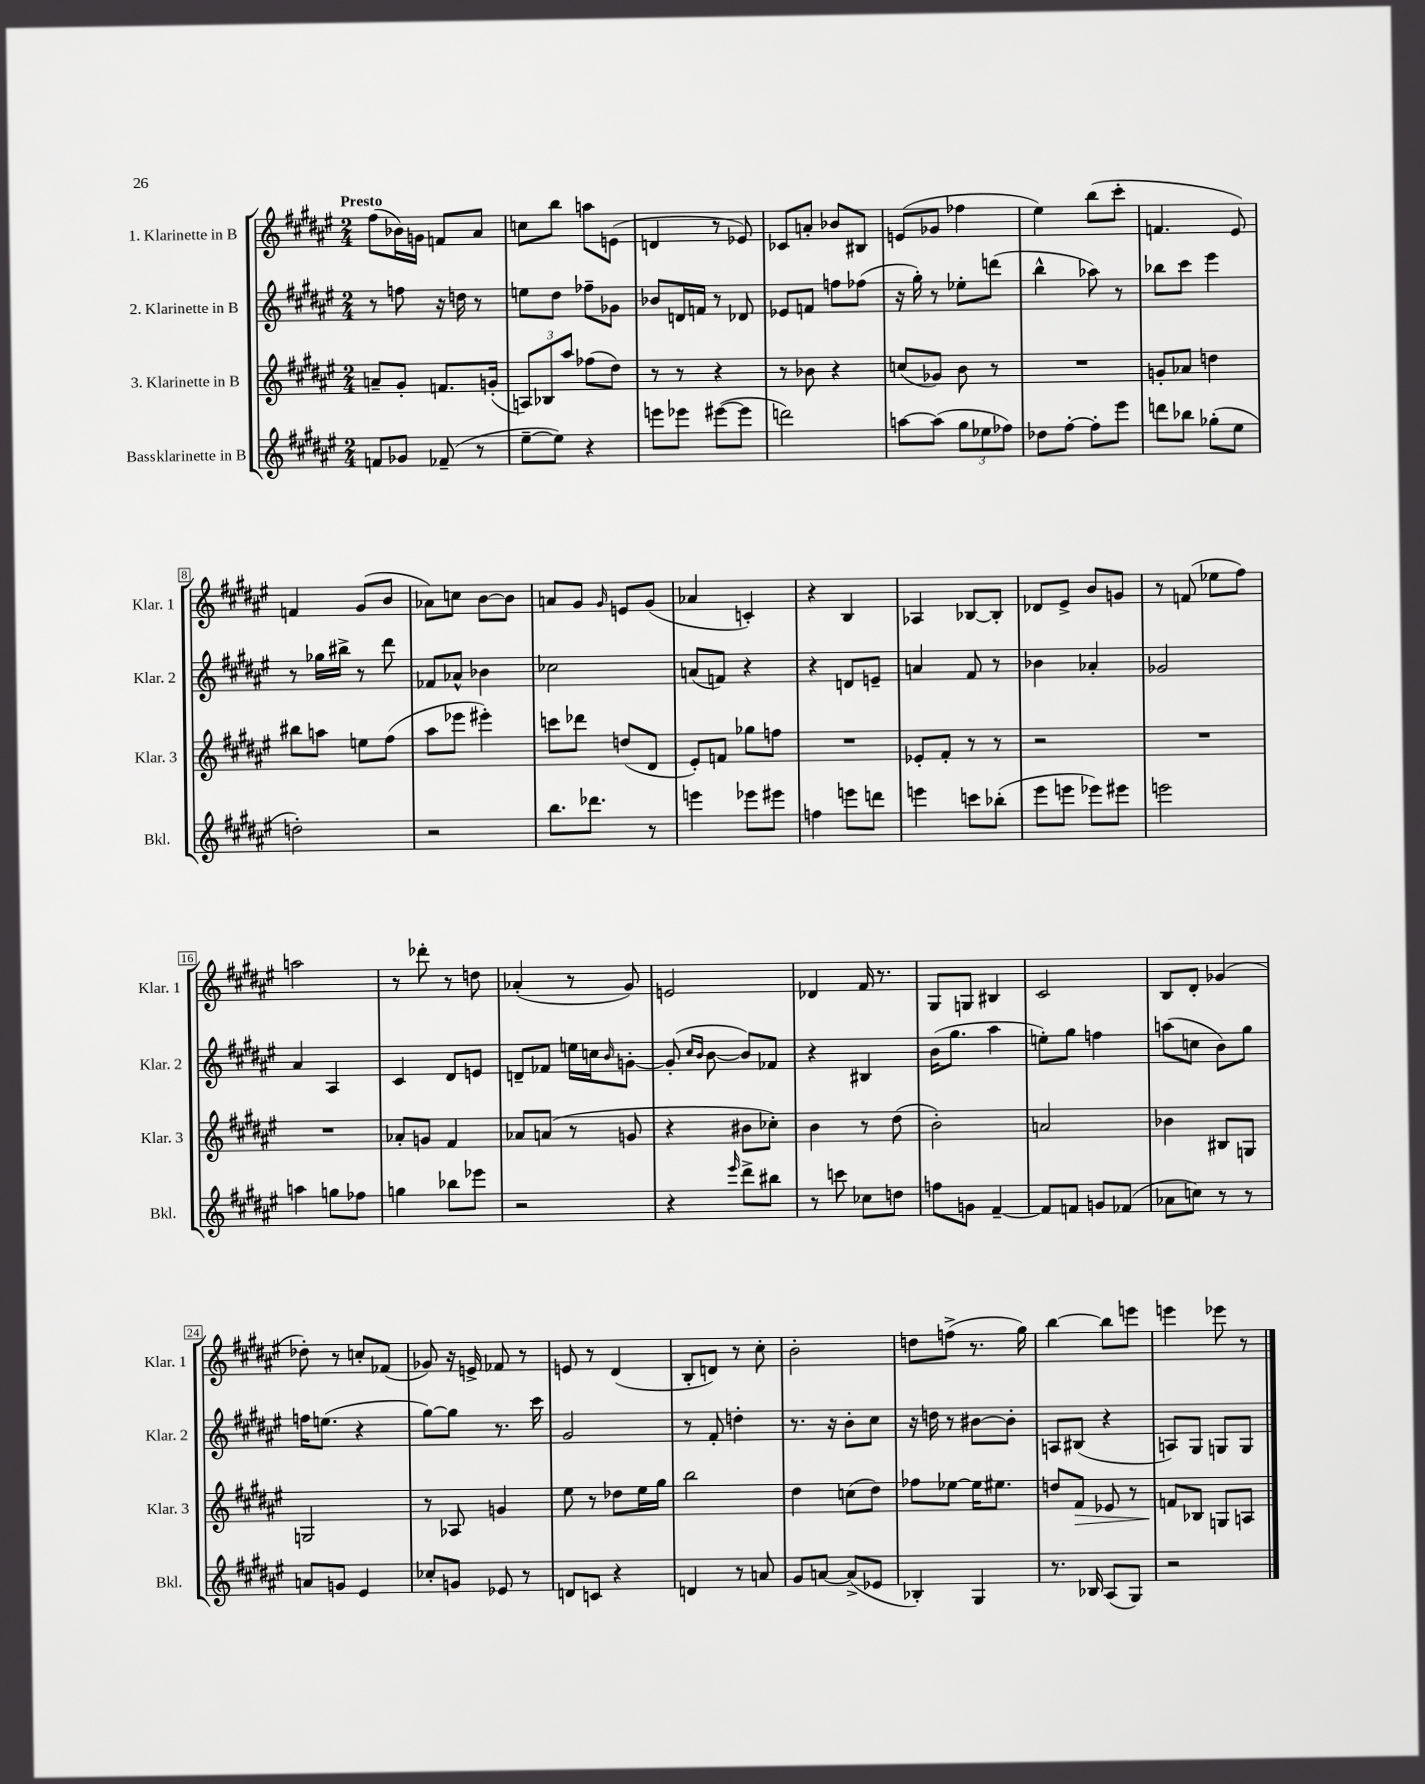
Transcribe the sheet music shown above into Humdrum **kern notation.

**kern	**kern	**kern	**kern
*staff4	*staff3	*staff2	*staff1
*clefG2	*clefG2	*clefG2	*clefG2
*k[f#c#g#d#a#e#]	*k[f#c#g#d#a#e#]	*k[f#c#g#d#a#e#]	*k[f#c#g#d#a#e#]
*M2/4	*M2/4	*M2/4	*M2/4
8f	8a~	8r	(8ff#
8g-	8g#'	8ff	16b-)
.	.	.	16g
(8f-~	8.f	16r	8f
.	.	16dd	.
8r	.	8r	8a#
.	(16g'	.	.
=	=	=	=
[8ee#~	12A)	8ee	8cc
.	12B-	.	.
8ee#])	.	8dd#	8bb
.	12aa#	.	.
4r	(8ff-	8ff-~	8aa
.	8dd#)	8g-	(8e
=	=	=	=
8eee	8r	8b-	4d
8eee-	8r	16d	.
.	.	16f	.
([8eee#	4r	8r	8r
8eee#]	.	8d-	8e-)
=	=	=	=
2ddd)	8r	8e-	8c-
.	8b-	8f	8a'
.	4r	8ff	8b-
.	.	(8ff-	8B#
=	=	=	=
[8aa	(8cc	16r	(8e
.	.	16gg#')	.
(8aa]	8g-)	8r	8g-
12gg#	8b	8ee-'	4ff-
12ee-	.	.	.
.	8r	(8ddd	.
12ff-)	.	.	.
=	=	=	=
8dd-	2r	4bb^^	4ee#)
[8ff#'	.	.	.
8ff#']	.	8aa-)	(8bb
8eee#	.	8r	8ccc#'
=	=	=	=
8ddd	8g'	8bb-	4.f
8bb-	8a-	8ccc#	.
(8gg-'	4dd	4eee#	.
8ee#	.	.	8e#)
=	=	=	=
2dd')	8bb#	8r	4f
.	8aa	16gg-	.
.	.	16bb#^	.
.	8ee	8r	(8g#
.	(8ff#	8ddd#	8b
=	=	=	=
2r	8aa#	8f-	8a-)
.	8eee-	8a-^^	8cc
.	4eee#')	4b-	[8b
.	.	.	8b]
=	=	=	=
8.bb	8ccc	2cc-	8a
.	8ddd-	.	8g#
8.ddd-	.	.	.
.	.	.	16qqg#
.	(8dd	.	8e
8r	8d#	.	(8g#
=	=	=	=
4eee	8e#')	(8a	4a-
.	8f	8f)	.
8eee-	8gg-	4r	4c')
8eee#	8ff	.	.
=	=	=	=
4ff	2r	4r	4r
8eee	.	8d	4B
8ddd	.	8e~	.
=	=	=	=
4eee	8e-'	4a	4A-
.	8f#'	.	.
8ccc	8r	8f#	[8B-
(8bb-'	8r	8r	8B-']
=	=	=	=
8eee#	2r	4b-	8d-
8eee	.	.	8e#^
8eee-)	.	4a-'	8b
8eee#	.	.	8g
=	=	=	=
2eee	2r	2g-	8r
.	.	.	(8f
.	.	.	8ee-
.	.	.	8ff#)
=	=	=	=
4aa	2r	4a#	2aa
8gg	.	4A#	.
8ff-	.	.	.
=	=	=	=
4gg	8a-'	4c#	8r
.	8g	.	8ddd-'
8bb-	4f#	8d#	8r
8eee-	.	8e	8dd
=	=	=	=
2r	8a-	8d~	(4a-'
.	(8a	8f-	.
.	8r	16ee	8r
.	.	16cc	.
.	.	16qqb	.
.	8g	[8g'	8g#)
=	=	=	=
4r	4r	(8g']	2e
.	.	16qqcc#	.
.	.	16qqb	.
.	.	[8b	.
16qqeee#	.	.	.
8ddd#^	8b#	8b])	.
8bb#	8cc-')	8f-	.
=	=	=	=
8r	4b	4r	4d-
8ccc	.	.	.
8cc-	8r	4B#	16f#
.	.	.	8.r
8dd	(8dd#	.	.
=	=	=	=
8ff	2b')	(16b	8G#
.	.	8.gg#	.
8g	.	.	8G
[4f#~	.	4aa#	4B#
=	=	=	=
8f#]	2a	8ee')	2c#
8f	.	8gg#	.
8g	.	4ff	.
(8f-	.	.	.
=	=	=	=
8a-	4b-	(8aa	8B
8cc)	.	8cc	8d#'
8r	8B#	8b)	(4g-
8r	8G	8gg#	.
=	=	=	=
8a	2G	16ff	8dd-')
.	.	(8.ee	.
8g	.	.	8r
4e#	.	4r	8cc'
.	.	.	(8f-
=	=	=	=
8cc-'	8r	[8gg#)	8g-)
8g	8A-	8gg#]	16r
.	.	.	16e^
8e-	4g	8.r	8f-
8r	.	.	8r
.	.	16ccc#	.
=	=	=	=
8d	8ee#	2g#	8e
8c	8r	.	8r
4r	8dd-	.	(4d#
.	16ee#	.	.
.	16gg#	.	.
=	=	=	=
4d	2bb	8r	8B'
.	.	8f#'	8d)
8r	.	4dd'	8r
8a	.	.	8cc#'
=	=	=	=
8g#	4dd#	8.r	2b'
[8a	.	.	.
.	.	16r	.
(8a^]	(8cc	8b'	.
8e-	8dd#)	8cc#	.
=	=	=	=
4B-')	8ff-	16r	8dd
.	.	16dd	.
.	[8ee-	8r	(8ff^
4G#	16ee-]	[8b#	8.r
.	8.ee#	.	.
.	.	8b#']	.
.	.	.	16gg#)
=	=	=	=
8.r	8dd	8A	[4bb
.	8f#	(8B#	.
16B-	.	.	.
(8A#	8e-	4r	8bb]
8G#)	8r	.	8eee
=	=	=	=
2r	8f	8A)	4eee
.	8B-	8G#	.
.	8G	8G	8eee-
.	8A	8G	8r
==	==	==	==
*-	*-	*-	*-
